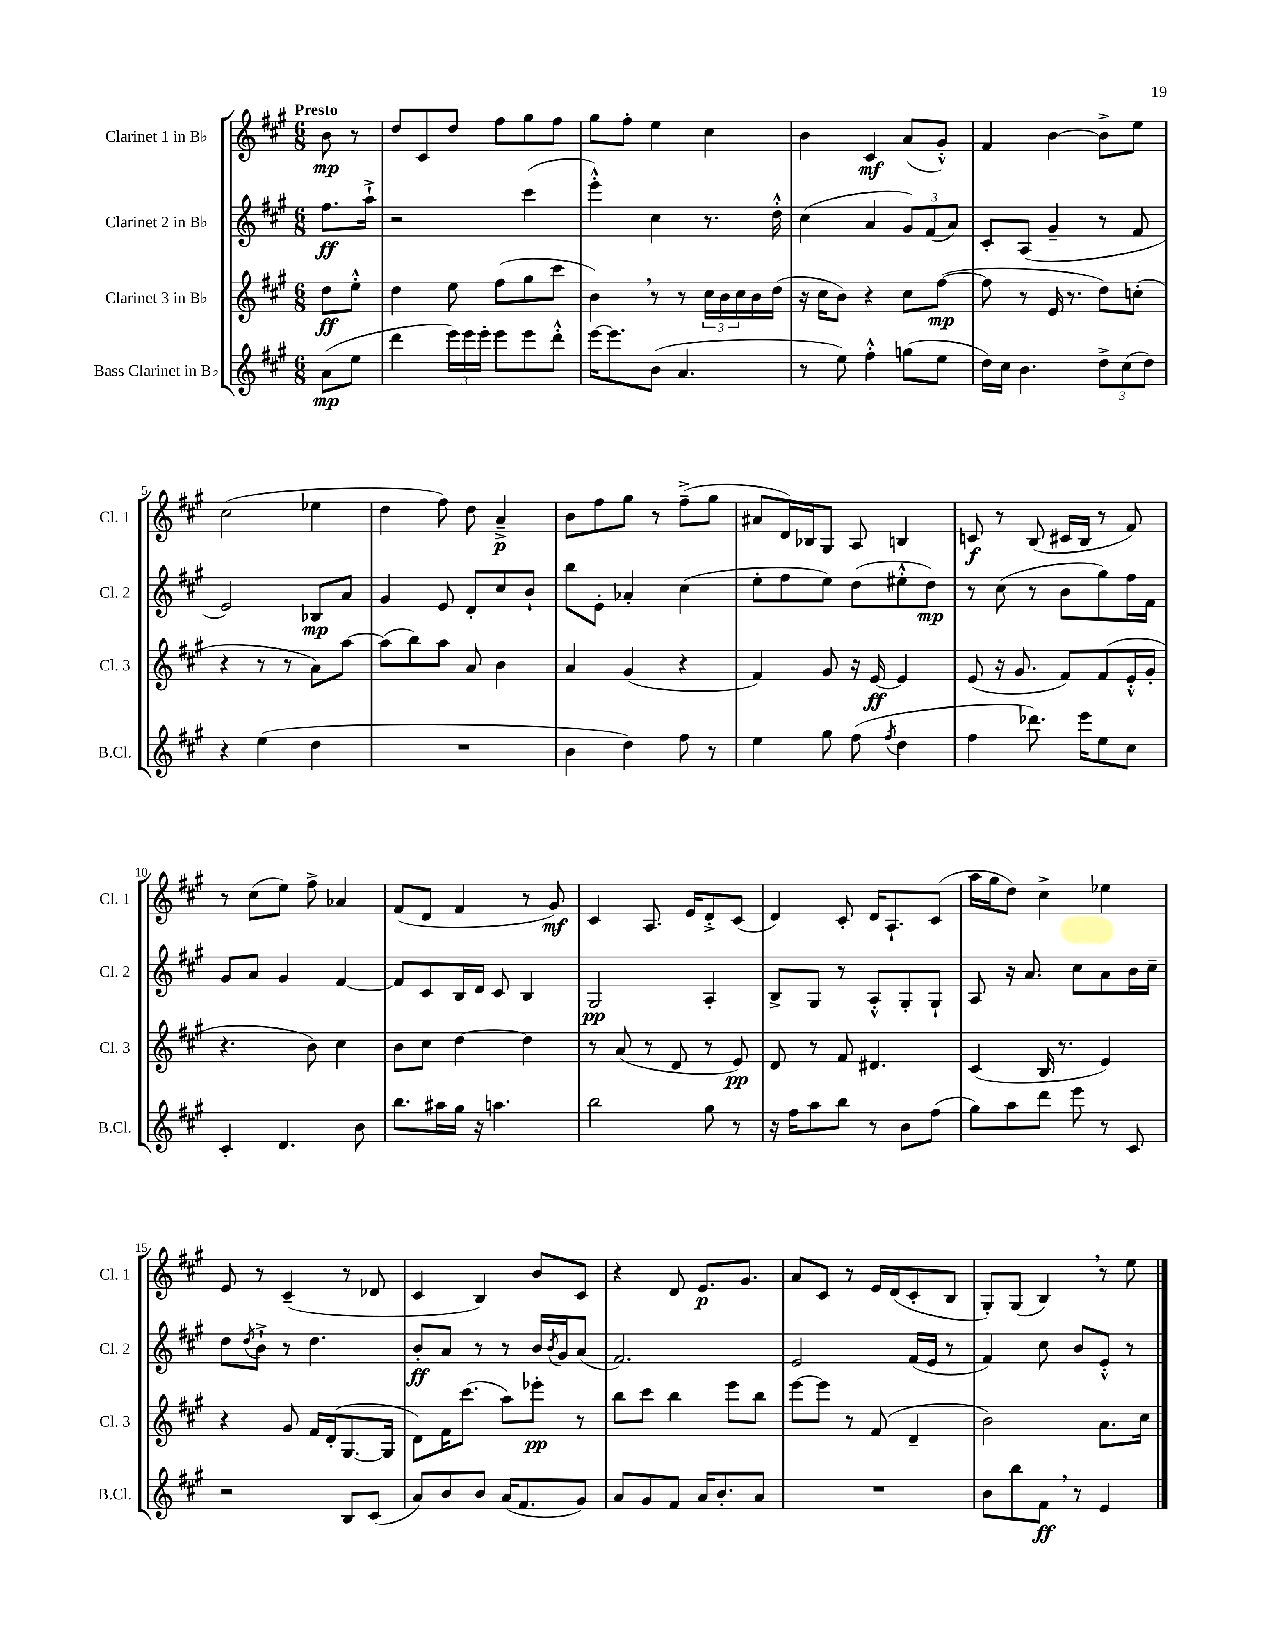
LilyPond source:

<<
\new StaffGroup <<
\new Staff = "s0" \with { instrumentName = "Clarinet 1 in Bb" shortInstrumentName = "Cl. 1" } {
    \clef treble \key a \major \numericTimeSignature \time 6/8 \partial 4 \tempo "Presto"
    b'8\mp r8 |
    d''8 cis'8 d''8 fis''8 gis''8 fis''8 |
    gis''8 fis''8-. e''4 cis''4 |
    b'4 cis'4\mf a'8( gis'8-.-^) |
    fis'4 b'4~ b'8-> e''8 |
    cis''2( ees''4 |
    d''4 fis''8) d''8 a'4--->\p |
    b'8 fis''8 gis''8 r8 fis''8--->( gis''8 |
    ais'8 d'16) bes16 gis8 a8 b4 |
    c'8\f r8 b8( cis'16 b16 r8 fis'8) |
    r8 cis''8( e''8) fis''8-> aes'4 |
    fis'8( d'8 fis'4 r8 gis'8\mf) |
    cis'4 a8. e'16 d'8-.-> cis'8( |
    d'4) cis'8-. d'16 a8.-! cis'8( |
    a''16 gis''16 d''8) cis''4-> ees''4 |
    e'8 r8 cis'4--( r8 des'8 |
    cis'4 b4) b'8 cis'8 |
    r4 d'8 e'8.\p gis'8. |
    a'8 cis'8 r8 e'16 d'16( cis'8-. b8 |
    gis8-.) gis8( b4) \breathe r8 e''8 \bar "|." |
}
\new Staff = "s1" \with { instrumentName = "Clarinet 2 in Bb" shortInstrumentName = "Cl. 2" } {
    \clef treble \key a \major \numericTimeSignature \time 6/8 \partial 4
    fis''8.\ff a''16-!-> |
    r2 cis'''4( |
    e'''4-.-^) cis''4 r8. d''16-.-^ |
    cis''4( a'4 \tuplet 3/2 { gis'8) fis'8( a'8) } |
    cis'8-. a8( gis'4-- r8 fis'8 |
    e'2) bes8\mp a'8 |
    gis'4 e'8 d'8-. cis''8 b'8-! |
    b''8 e'8-. aes'4-. cis''4( |
    e''8-. fis''8 e''8) d''8( eis''8-.-^ d''8\mp) |
    r8 cis''8( r8 b'8 gis''8) fis''16 fis'16 |
    gis'8 a'8 gis'4 fis'4~ |
    fis'8 cis'8 b16 d'16 cis'8 b4 |
    gis2\pp a4-. |
    b8-> gis8 r8 a8-.-^ gis8-. gis8-! |
    a8 r16 a'8. cis''8 a'8 b'16 cis''16-- |
    d''8 \acciaccatura { d''8 } b'8-!-> r8 d''4. |
    b'8-.\ff a'8 r8 r8 b'16 \acciaccatura { b'8 } gis'16 a'8( |
    fis'2.) |
    e'2 fis'16( e'16 r8 |
    fis'4) cis''8 b'8 e'8-.-^ r8 \bar "|." |
}
\new Staff = "s2" \with { instrumentName = "Clarinet 3 in Bb" shortInstrumentName = "Cl. 3" } {
    \clef treble \key a \major \numericTimeSignature \time 6/8 \partial 4
    d''8\ff e''8-.-^ |
    d''4 e''8 fis''8( gis''8 cis'''8 |
    b'4) \breathe r8 r8 \tuplet 3/2 { cis''16 b'16 cis''16 } b'16 d''16( |
    r16 cis''16 b'8) r4 cis''8 fis''8~\mp( |
    fis''8 r8 e'16 r8. d''8) c''8-.( |
    r4 r8 r8 a'8) a''8~ |
    a''8( b''8) a''8 a'8 b'4 |
    a'4 gis'4( r4 |
    fis'4) gis'8 r16 e'16~\ff e'4 |
    e'8( r16 gis'8. fis'8) fis'8( e'16-.-^ gis'16-. |
    r4. b'8) cis''4 |
    b'8 cis''8 d''4~ d''4 |
    r8 a'8( r8 d'8 r8 e'8\pp) |
    d'8 r8 fis'8 dis'4. |
    cis'4( b16 r8. e'4) |
    r4 gis'8 fis'16 d'16-.( gis8.~ gis16 |
    d'8) fis'16 cis'''8.( a''8) ees'''8-.\pp r8 |
    b''8 cis'''8 b''4 e'''8 b''8 |
    e'''8~ e'''8 r8 fis'8( d'4-- |
    b'2) a'8. cis''16 \bar "|." |
}
\new Staff = "s3" \with { instrumentName = "Bass Clarinet in Bb" shortInstrumentName = "B.Cl." } {
    \clef treble \key a \major \numericTimeSignature \time 6/8 \partial 4
    a'8\mp( e''8 |
    d'''4 \tuplet 3/2 { e'''16) e'''16 e'''16-. } e'''8 e'''8 d'''8-.-^ |
    e'''16~ e'''8. b'8( a'4. |
    r8 e''8) fis''4-.-^ g''8( e''8 |
    d''16) cis''16 b'4. \tuplet 3/2 { d''8-> cis''8( d''8) } |
    r4 e''4( d''4 |
    R2. |
    b'4 d''4) fis''8 r8 |
    e''4 gis''8 fis''8( \acciaccatura { fis''8 } d''4 |
    fis''4 des'''8.) e'''16 e''8 cis''8 |
    cis'4-. d'4. b'8 |
    b''8. ais''16 gis''16 r16 a''4. |
    b''2 gis''8 r8 |
    r16 fis''16 a''8 b''8 r8 b'8 fis''8( |
    gis''8) a''8 d'''8 e'''8 r8 cis'8 |
    r2 b8 cis'8( |
    a'8) b'8 b'8 a'16( fis'8. gis'8) |
    a'8 gis'8 fis'8 a'16 b'8.-. a'8 |
    R2. |
    b'8 b''8 fis'8\ff \breathe r8 e'4 \bar "|." |
}
>>
>>
